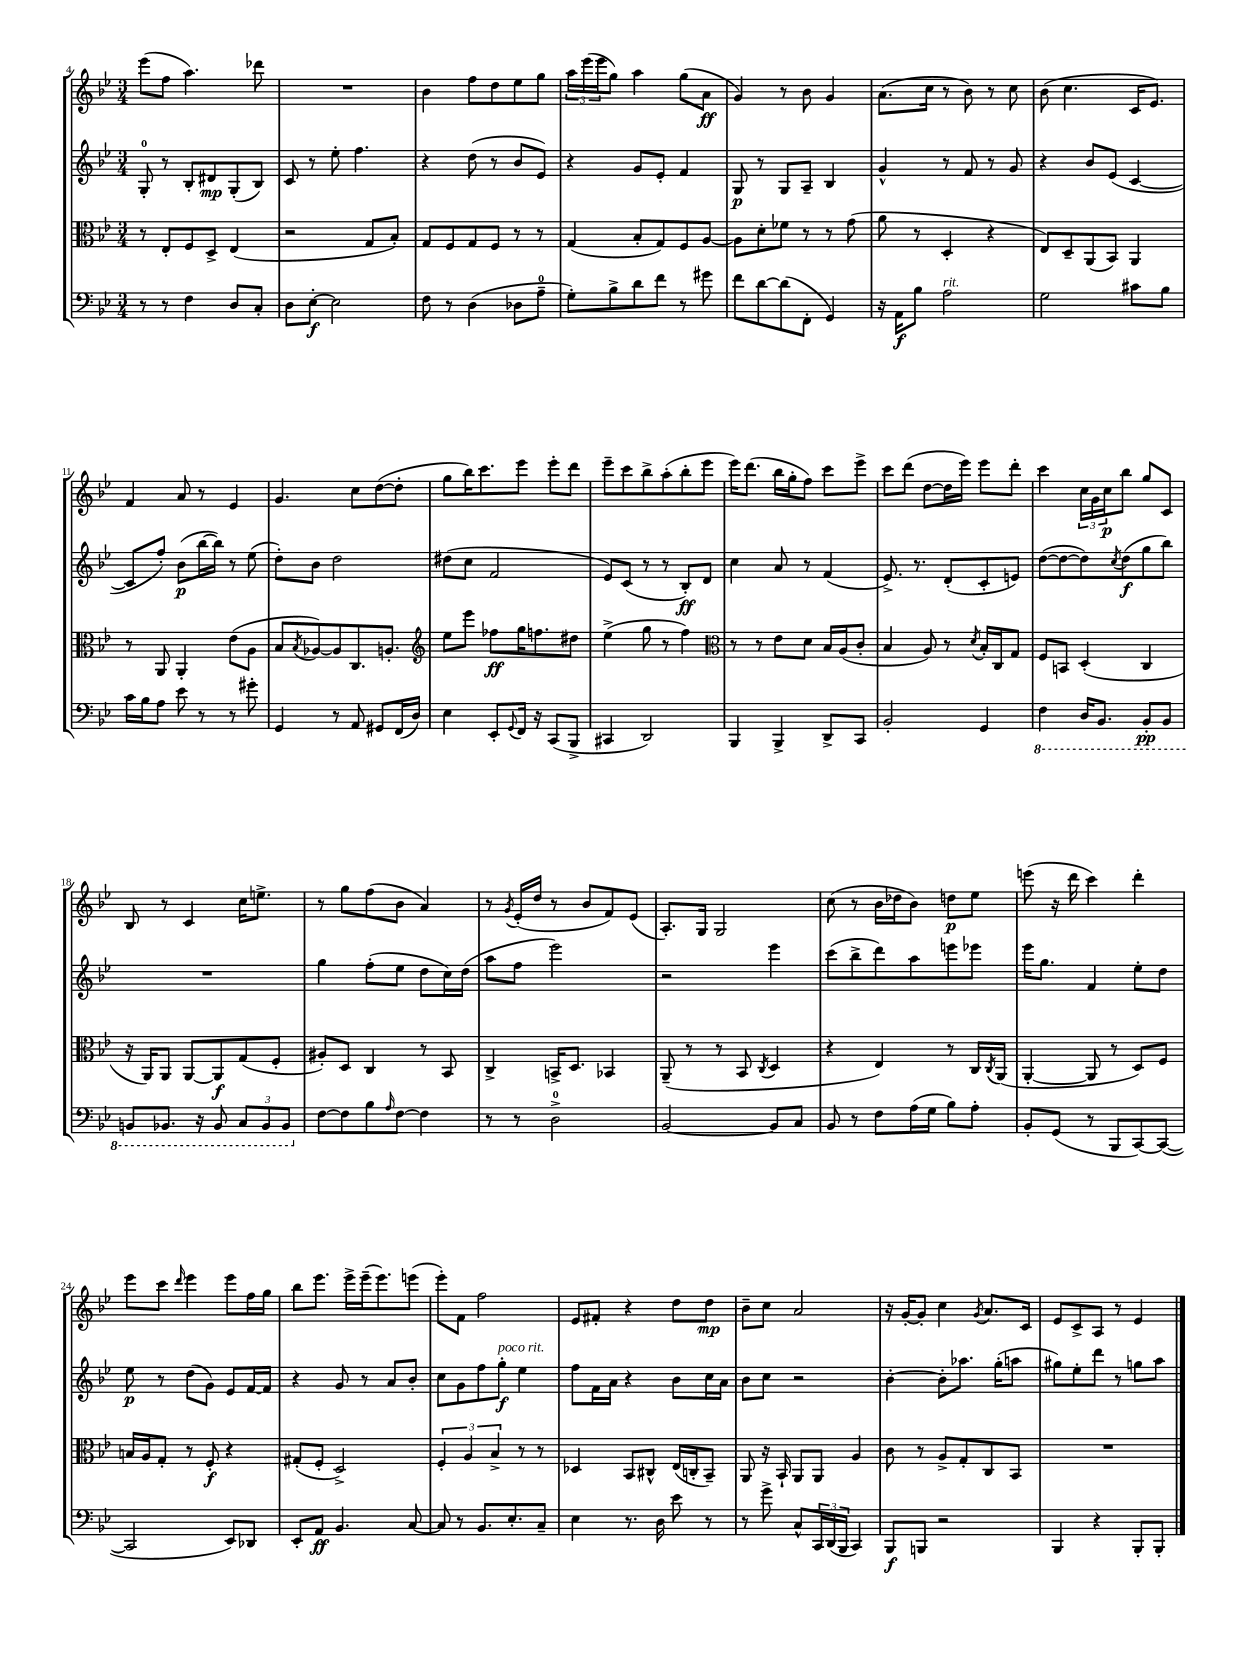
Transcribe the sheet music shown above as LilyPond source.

<<
\new StaffGroup <<
\new Staff = "s0" {
    \clef treble \key bes \major \numericTimeSignature \time 3/4
    ees'''8( f''8 a''4.) des'''8 |
    R2. |
    bes'4 f''8 d''8 ees''8 g''8 |
    \tuplet 3/2 { a''16 ees'''16( ees'''16 } g''8) a''4 g''8( a'8\ff |
    g'4) r8 bes'8 g'4 |
    a'8.( c''16 r8 bes'8) r8 c''8 |
    bes'8( c''4. c'16 ees'8.) |
    f'4 a'8 r8 ees'4 |
    g'4. c''8 d''8~( d''8-. |
    g''8 bes''16) c'''8. ees'''8 ees'''8-. d'''8 |
    ees'''8-- c'''8 bes''8-> a''8-.( bes''8-. ees'''8 |
    ees'''16) d'''8.( bes''16 g''16-. f''8) c'''8 ees'''8-> |
    c'''8 d'''8( d''8~ d''16 ees'''16) ees'''8 d'''8-. |
    c'''4 \tuplet 3/2 { c''16 g'16 c''16\p } bes''8 g''8 c'8 |
    bes8 r8 c'4 c''16 e''8.-> |
    r8 g''8 f''8( bes'8 a'4) |
    r8 \acciaccatura { g'8 } ees'16-.( d''16 r8 bes'8 f'8) ees'8( |
    a8.-.) g16 g2 |
    c''8( r8 bes'16 des''16 bes'8) d''8\p ees''8 |
    e'''8( r16 d'''16 c'''4) d'''4-. |
    ees'''8 c'''8 \grace { d'''16 } ees'''4 ees'''8 f''16 g''16 |
    bes''8 ees'''8. ees'''16-> ees'''16--( ees'''8.) e'''8( |
    ees'''8-.) f'8 f''2 |
    ees'8 fis'8-. r4 d''8 d''8\mp |
    bes'8-- c''8 a'2 |
    r16 g'16~-. g'8-. c''4 \acciaccatura { g'8 } a'8. c'16 |
    ees'8 c'8-> a8 r8 ees'4 \bar "|." |
}
\new Staff = "s1" {
    \clef treble \key bes \major \numericTimeSignature \time 3/4
    g8-0-. r8 bes8-. dis'8\mp g8-.( bes8) |
    c'8 r8 ees''8-. f''4. |
    r4 d''8( r8 bes'8 ees'8) |
    r4 g'8 ees'8-. f'4 |
    g8\p r8 g8 a8-- bes4 |
    g'4-^ r8 f'8 r8 g'8 |
    r4 bes'8 ees'8( c'4~ |
    c'8 f''8-.) bes'8\p( bes''16~ bes''16) r8 ees''8( |
    d''8-.) bes'8 d''2 |
    dis''8( c''8 f'2 |
    ees'8) c'8( r8 r8 bes8-.\ff) d'8 |
    c''4 a'8 r8 f'4( |
    ees'8.->) r8. d'8-.( c'8-. e'8) |
    d''8~( d''8~ d''8) \acciaccatura { c''8 } d''8\f( g''8 bes''8) |
    R2. |
    g''4 f''8-.( ees''8 d''8 c''16) d''16( |
    a''8 f''8 ees'''2) |
    r2 ees'''4 |
    c'''8( bes''8-> d'''8) a''8 e'''8 ees'''8 |
    ees'''16 g''8. f'4 ees''8-. d''8 |
    ees''8\p r8 d''8( g'8) ees'8 f'16~ f'16 |
    r4 g'8 r8 a'8 bes'8-. |
    c''8 g'8 f''8 g''8-.\f^\markup { \italic "poco rit." } ees''4 |
    f''8 f'16 a'16 r4 bes'8 c''16 a'16 |
    bes'8 c''8 r2 |
    bes'4~-. bes'8-. aes''8. g''16-.( a''8 |
    gis''8) ees''8-. d'''8 r8 g''8 a''8 \bar "|." |
}
\new Staff = "s2" {
    \clef alto \key bes \major \numericTimeSignature \time 3/4
    r8 ees8-. f8 d8-> ees4( |
    r2 g8 bes8-.) |
    g8 f8 g8 f8 r8 r8 |
    g4( bes8-. g8) f8 a8~ |
    a8 d'8-. fes'8 r8 r8 g'8( |
    a'8 r8 d4-. r4 |
    ees8) d8-- a,8( bes,8) a,4 |
    r8 a,8 a,4-. ees'8( a8 |
    bes8 \acciaccatura { bes8 } aes8~) aes8 c8. a8.-. |
    \clef treble ees''8 ees'''8 fes''8\ff g''16 f''8. dis''8 |
    ees''4->( g''8 r8 f''4) |
    \clef alto r8 r8 ees'8 d'8 bes16 a16( c'8-. |
    bes4 a8) r8 \acciaccatura { d'8 } bes16-. c16 g8 |
    f8 b,8 d4-.( c4 |
    r16 a,16) a,8 a,8~ a,8\f g8( f8-. |
    ais8-.) d8 c4 r8 bes,8 |
    c4-> b,16-> d8. bes,4 |
    a,8--( r8 r8 bes,8 \acciaccatura { c8 } d4 |
    r4 ees4) r8 c16 \acciaccatura { c8 } a,16( |
    a,4~-. a,8 r8 d8) f8 |
    b16 a16 g8-. r8 f8-.\f r4 |
    gis8-.( f8-. d2->) |
    \tuplet 3/2 { f4-. a4 bes4-> } r8 r8 |
    des4 bes,8 cis8-^ ees16( c16-. bes,8--) |
    a,8 r16 bes,16-! a,8 a,8 a4 |
    c'8 r8 a8-> g8-. c8 bes,8 |
    R2. \bar "|." |
}
\new Staff = "s3" {
    \clef bass \key bes \major \numericTimeSignature \time 3/4
    r8 r8 f4 d8 c8-. |
    d8 ees8~-.\f ees2 |
    f8 r8 d4( des8 a8-0-- |
    g8-.) bes8-> d'8 f'8 r8 gis'8 |
    f'8 d'8~ d'8( f,8-. g,4) |
    r16 a,16\f bes8 a2^\markup { \italic "rit." } |
    g2 cis'8 bes8 |
    c'16 bes16 a8 ees'8 r8 r8 gis'8-. |
    g,4 r8 a,8 gis,8 f,16( d16) |
    ees4 ees,8-. \appoggiatura { g,8 } f,16 r16 c,8( bes,,8-> |
    cis,4 d,2) |
    bes,,4 bes,,4-> d,8-> c,8 |
    bes,2-. g,4 |
    \ottava #-1 f,4 d,16 bes,,8. bes,,8-.\pp bes,,8 |
    b,,8 bes,,8. r16 bes,,8 \tuplet 3/2 { c,8 bes,,8 bes,,8 \ottava #0 } |
    f8~ f8 bes8 \grace { a16 } f8~ f4 |
    r8 r8 d2-0-> |
    bes,2~ bes,8 c8 |
    bes,8 r8 f8 a16( g16 bes8) a8-. |
    bes,8-. g,8( r8 bes,,8 c,8~) c,8~( |
    c,2 ees,8) des,8 |
    ees,8-. a,8\ff bes,4. c8~ |
    c8 r8 bes,8. ees8.-. c8-- |
    ees4 r8. d16 ees'8 r8 |
    r8 g'8-> c8-^ \tuplet 3/2 { c,16 d,16( bes,,16 } c,4) |
    bes,,8\f b,,8 r2 |
    bes,,4 r4 bes,,8-. bes,,8-. \bar "|." |
}
>>
>>
\layout { \context { \Score currentBarNumber = #4 } }
